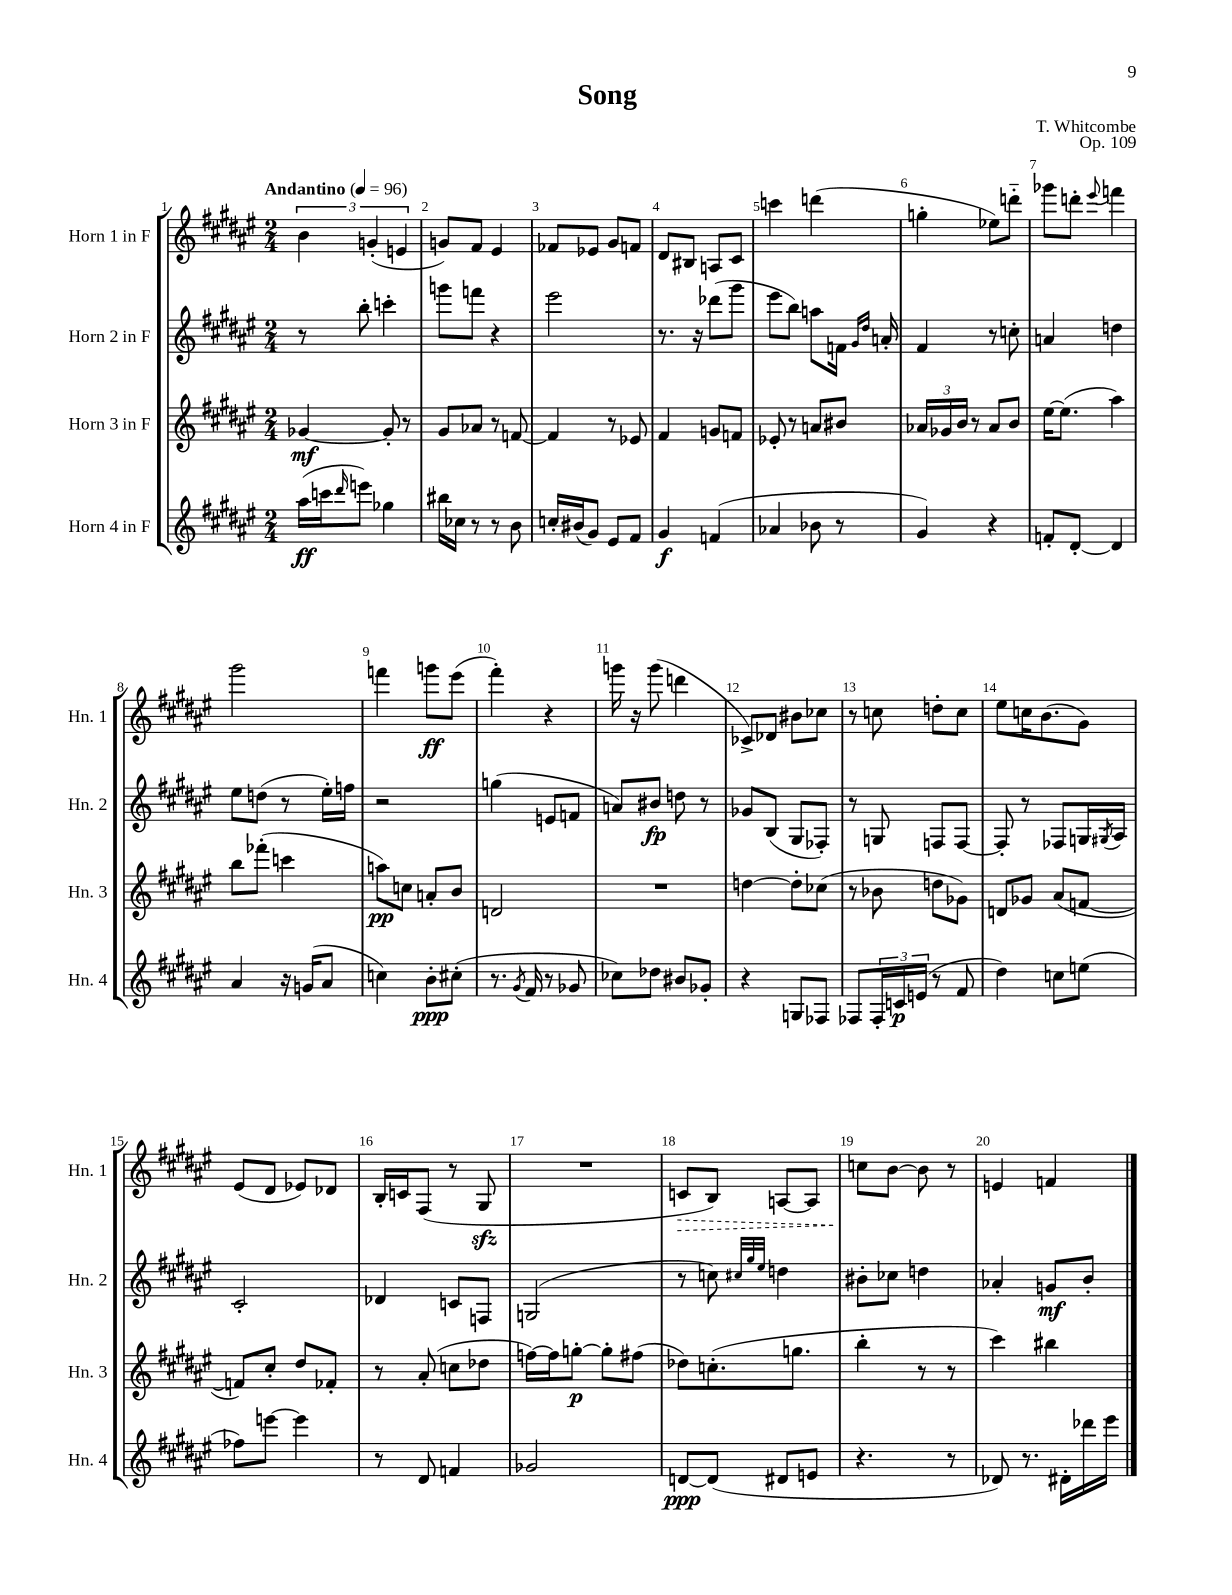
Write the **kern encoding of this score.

**kern	**kern	**kern	**kern
*staff4	*staff3	*staff2	*staff1
*clefG2	*clefG2	*clefG2	*clefG2
*k[f#c#g#d#a#e#]	*k[f#c#g#d#a#e#]	*k[f#c#g#d#a#e#]	*k[f#c#g#d#a#e#]
*M2/4	*M2/4	*M2/4	*M2/4
*MM96	*MM96	*MM96	*MM96
(16aa#	[4g-	8r	6b
16ccc	.	.	.
16qqddd#	.	.	.
8eee)	.	8bb'	.
.	.	.	(6g'
4gg-	8g-']	4ccc'	.
.	.	.	6e
.	8r	.	.
=	=	=	=
16bb#	8g#	8ggg	8g)
16cc-	.	.	.
8r	8a-	8fff	8f#
8r	8r	4r	4e#
8b	[8f	.	.
=	=	=	=
16cc'	4f]	2eee#	8f-
(16b#	.	.	.
8g#)	.	.	8e-
8e#	8r	.	8g#
8f#	8e-	.	8f
=	=	=	=
4g#	4f#	8.r	8d#
.	.	.	8B#
.	.	16r	.
(4f	8g	(8ddd-	8A
.	8f	8ggg#	8c#
=	=	=	=
4a-	8e-'	8eee#	4ccc
.	8r	8bb)	.
8b-	8a	8aa	(4ddd
8r	8b#	16f	.
.	.	16qqg#	.
.	.	16qqdd#	.
.	.	16a'	.
=	=	=	=
4g#)	24a-	4f#	4gg'
.	24g-	.	.
.	24b	.	.
.	8r	.	.
4r	8a-	8r	8ee-)
.	8b	8cc'	8ddd'~
=	=	=	=
8f'	[16ee#	4a	8ggg-
.	(8.ee#]	.	.
[8d#'	.	.	8ddd'
.	.	.	8qqeee#
4d#]	4aa#)	4dd	4fff
=	=	=	=
4a#	8bb	8ee#	2ggg#
.	(8fff-'	(8dd	.
16r	4ccc	8r	.
(16g	.	.	.
8a#	.	16ee#')	.
.	.	16ff	.
=	=	=	=
4cc)	8aa)	2r	4fff
.	8cc	.	.
8b'	8a'	.	8ggg
(8cc#'	8b	.	(8eee#
=	=	=	=
8.r	2d	(4gg	4fff#')
8qg#	.	.	.
16f#	.	.	.
8r	.	8e	4r
8g-	.	8f	.
=	=	=	=
8cc-)	2r	8a)	16ggg
.	.	.	16r
8dd-	.	8b#	(8ggg
8b#	.	8dd	4ddd
8g-'	.	8r	.
=	=	=	=
4r	[4dd	8g-	8c-^)
.	.	(8B	8d-
8G	8dd']	8G#	8b#
8F-	(8cc-	8F-')	8cc-
=	=	=	=
8F-	8r	8r	8r
24F-'	8b-	8G	8cc
24c	.	.	.
(24e	.	.	.
8r	8dd	8F	8dd'
8f#	8g-)	[8F	8cc
=	=	=	=
4dd#)	8d	8F']	8ee#
.	8g-	8r	16cc
.	.	.	(8.b
8cc	(8a#	8F-	.
(8ee	[8f	16G	8g#)
.	.	8qG#	.
.	.	16A#	.
=	=	=	=
8ff-)	8f])	2c#'	(8e#
[8eee	8cc#'	.	8d#
4eee]	8dd#	.	8e-)
.	8f-'	.	8d-
=	=	=	=
8r	8r	4d-	16B'
.	.	.	16c
8d#	(8a#'	.	(8F#
4f	8cc	8c	8r
.	8dd-	8F	8G#
=	=	=	=
2g-	[16ff)	(2G	2r
.	16ff]	.	.
.	[8gg'	.	.
.	8gg']	.	.
.	(8ff#	.	.
=	=	=	=
[8d	8dd-)	8r	8c
(8d]	(8.cc'	8cc)	8B)
.	.	32qqcc#	.
.	.	32qqgg#	.
.	.	32qqee#	.
8d#	.	4dd	[8A
.	8.gg	.	.
8e	.	.	8A]
=	=	=	=
4.r	4bb'	8b#'	8cc
.	.	8cc-	[8b
.	8r	4dd	8b]
8r	8r	.	8r
=	=	=	=
8d-)	4ccc#)	4a-'	4e
8.r	.	.	.
.	4bb#	8g	4f
16d#'	.	.	.
16ddd-	.	8b'	.
16eee#	.	.	.
==	==	==	==
*-	*-	*-	*-
